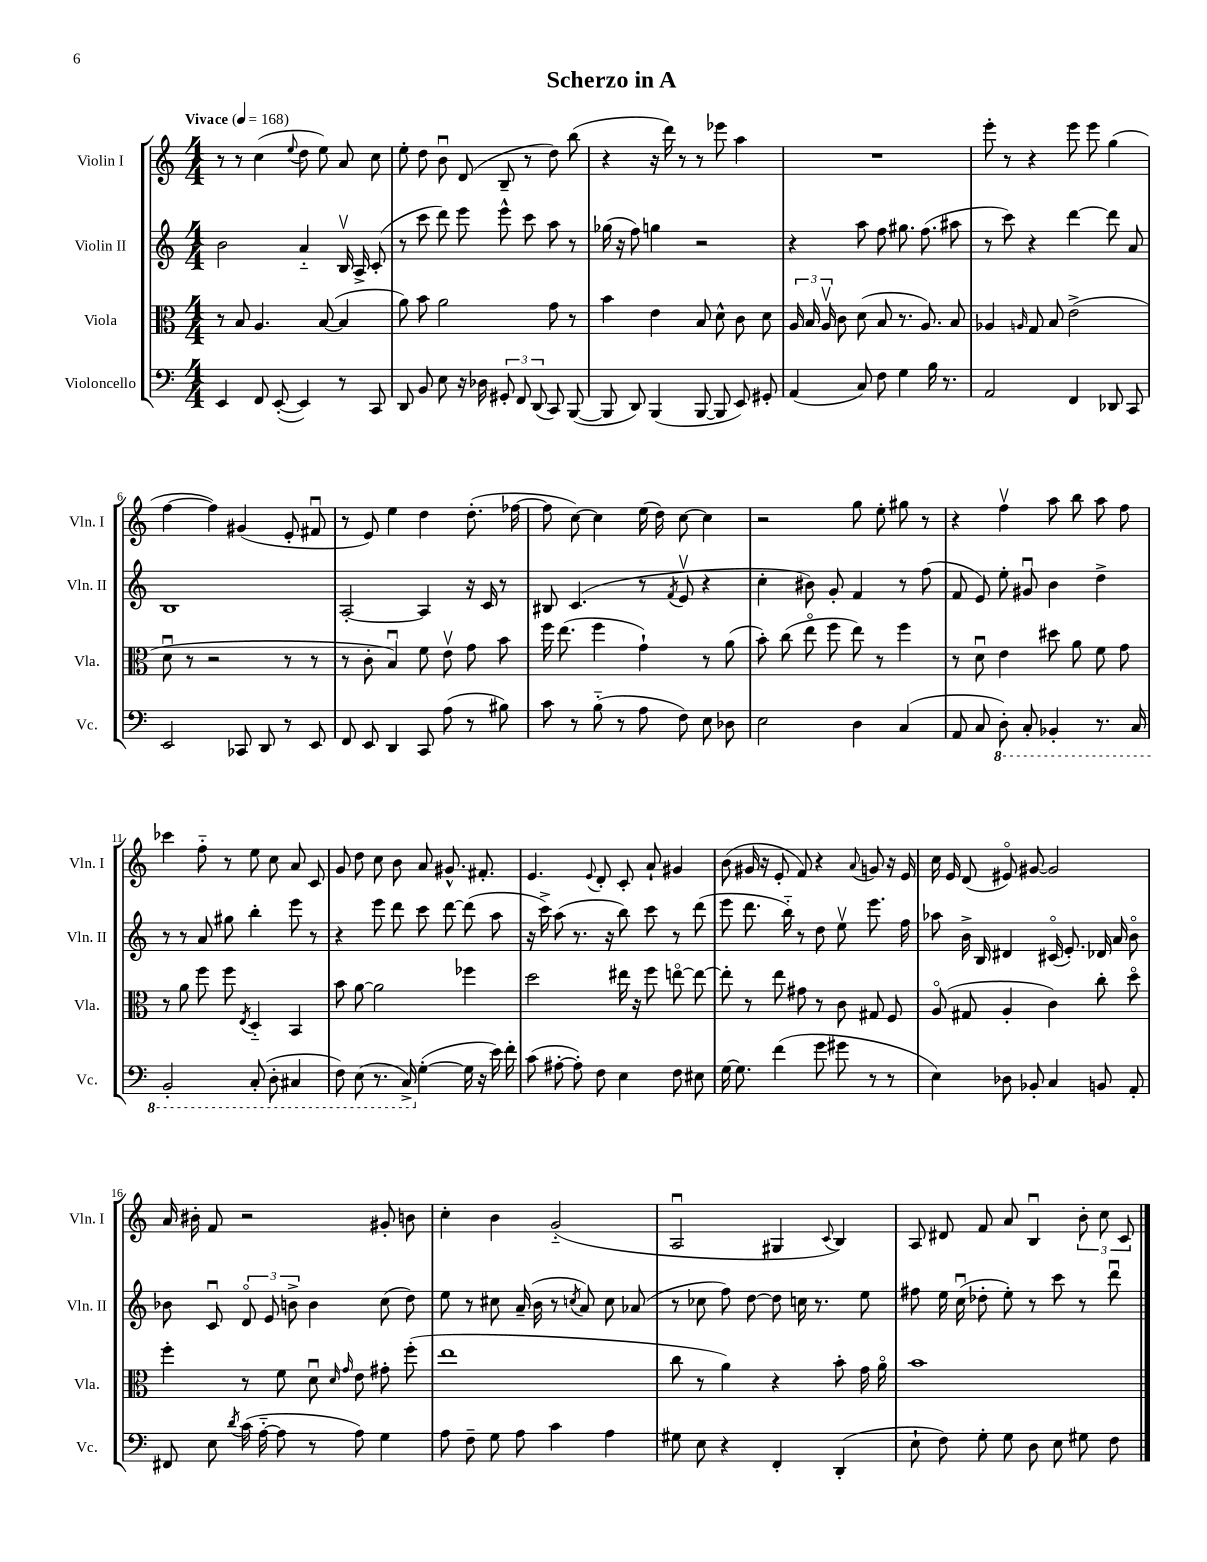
\header { title = "Scherzo in A" }
<<
\new StaffGroup <<
\new Staff = "s0" \with { instrumentName = "Violin I" shortInstrumentName = "Vln. I" } {
    \clef treble \key c \major \numericTimeSignature \time 4/4 \tempo "Vivace" 4 = 168
    \autoBeamOff r8 r8 c''4( \appoggiatura { e''8 } d''8 e''8) a'8 c''8 |
    e''8-. d''8 b'8\downbow d'8( b8-- r8 d''8) b''8( |
    r4 r16 d'''16) r8 r8 ees'''8 a''4 |
    R1 |
    e'''8-. r8 r4 e'''8 e'''8 g''4( |
    f''4~ f''4) gis'4( e'8-. fis'8\downbow |
    r8 e'8) e''4 d''4 d''8.-.( fes''16~ |
    fes''8 c''8~) c''4 e''16( d''16) c''8~ c''4 |
    r2 g''8 e''8-. gis''8 r8 |
    r4 f''4\upbow a''8 b''8 a''8 f''8 |
    ces'''4 f''8-_ r8 e''8 c''8 a'8 c'8 |
    g'8 d''8 c''8 b'8 a'8 gis'8.-^ fis'8.-. |
    e'4. \appoggiatura { e'8 } d'8-. c'8-. a'8-! gis'4 |
    b'8( gis'16 r16 e'8-. f'8) r4 \appoggiatura { a'8 } g'8 r16 e'16 |
    c''16 e'16 d'8( eis'8\flageolet) gis'8~ gis'2 |
    a'16 bis'16-. f'8 r2 gis'8-. b'8 |
    c''4-. b'4 g'2-_( |
    a2\downbow gis4 \appoggiatura { c'8 } b4) |
    a8 dis'8 f'8 a'8 b4\downbow \tuplet 3/2 { b'8-. c''8 c'8 } \bar "|." |
}
\new Staff = "s1" \with { instrumentName = "Violin II" shortInstrumentName = "Vln. II" } {
    \clef treble \key c \major \numericTimeSignature \time 4/4
    \autoBeamOff b'2 a'4-_ b16\upbow a16-> c'8-.( |
    r8 c'''8 d'''8) e'''8 e'''8-^ c'''8 a''8 r8 |
    ges''16( r16 f''8) g''4 r2 |
    r4 a''8 f''8 gis''8. f''8.( ais''8 |
    r8 c'''8) r4 d'''4~ d'''8 a'8 |
    b1 |
    a2~-. a4 r16 c'16 r8 |
    bis8 c'4.( r8 \acciaccatura { f'8 } e'8\upbow r4 |
    c''4-. bis'8) g'8-. f'4 r8 f''8( |
    f'8 e'8) e''8-. gis'8\downbow b'4 d''4-> |
    r8 r8 a'8 gis''8 b''4-. e'''8 r8 |
    r4 e'''8 d'''8 c'''8 d'''8~ d'''8( a''8 |
    r16 c'''16->) a''8( r8. r16 b''8) c'''8 r8 d'''8( |
    e'''8 d'''8. b''16-_) r8 d''8 e''8\upbow e'''8. f''16 |
    aes''8 b'16-> b16 dis'4 cis'16\flageolet( e'8.-.) des'16 a'16 b'8\flageolet |
    bes'8 c'8\downbow \tuplet 3/2 { d'8\flageolet e'8 b'8-> } b'4 c''8( d''8) |
    e''8 r8 cis''8 a'16--( b'16 r8 \acciaccatura { c''8 } a'8) c''8 aes'8( |
    r8 ces''8 f''8) d''8~ d''8 c''16 r8. e''8 |
    fis''8 e''16 c''16\downbow( des''8-. e''8-.) r8 c'''8 r8 d'''8\downbow \bar "|." |
}
\new Staff = "s2" \with { instrumentName = "Viola" shortInstrumentName = "Vla." } {
    \clef alto \key c \major \numericTimeSignature \time 4/4
    \autoBeamOff r8 b8 a4. b8~( b4 |
    a'8) b'8 a'2 g'8 r8 |
    b'4 e'4 b8 d'8-^ c'8 d'8 |
    \tuplet 3/2 { a16 b16 a16\upbow } c'8 d'8( b8 r8. a8.) b8 |
    aes4 \grace { a16 } g8 b8 e'2->( |
    d'8\downbow r8 r2 r8 r8 |
    r8 c'8-. b4\downbow) f'8 e'8\upbow g'8 b'8 |
    f''16 e''8.( f''4 g'4-!) r8 a'8( |
    b'8-.) c''8( e''8\flageolet f''8 e''8) r8 f''4 |
    r8 d'8\downbow e'4 dis''8 a'8 f'8 g'8 |
    r8 a'8 f''8 f''8 \acciaccatura { e8 } d4-_ b,4 |
    b'8 a'8~ a'2 fes''4 |
    d''2 eis''16 r16 f''8 e''8~\flageolet e''8~ |
    e''8-. r8 e''8 gis'8 r8 c'8 gis8 f8 |
    a8\flageolet( gis8 a4-. c'4) c''8-. d''8\flageolet |
    f''4-. r8 f'8 d'8\downbow \grace { d'16 g'16 } e'8 gis'8-. f''8-.( |
    e''1 |
    c''8 r8 a'4) r4 b'8-. g'16 a'16\flageolet |
    b'1 \bar "|." |
}
\new Staff = "s3" \with { instrumentName = "Violoncello" shortInstrumentName = "Vc." } {
    \clef bass \key c \major \numericTimeSignature \time 4/4
    \autoBeamOff e,4 f,8 e,8~-.( e,4) r8 c,8 |
    d,8 b,8 e8 r16 des16 \tuplet 3/2 { gis,8-. f,8 d,8( } c,8) b,,8~( |
    b,,8 d,8) b,,4( b,,8~ b,,8 e,8) gis,8-. |
    a,4( c8) f8 g4 b16 r8. |
    a,2 f,4 des,8 c,8 |
    e,2 ces,8 d,8 r8 e,8 |
    f,8 e,8 d,4 c,8 a8( r8 bis8) |
    c'8 r8 b8-_( r8 a8 f8) e8 des8 |
    e2 d4 c4( |
    a,8 c8 \ottava #-1 d,8-.) c,8-. bes,,4-. r8. c,16 |
    b,,2-. c,8-.( d,8-. cis,4 |
    f,8) e,8( r8. c,16->) \ottava #0 g4~-.( g16 r16 e'16) f'16-. |
    c'8( ais8~-. ais8-.) f8 e4 f8 eis8 |
    g16~ g8. f'4( g'8 gis'8 r8 r8 |
    e4) des8 bes,8-. c4 b,8 a,8-. |
    fis,8 e8 \acciaccatura { d'8 } c'16( a16~-_ a8 r8 a8) g4 |
    a8 f8-- g8 a8 c'4 a4 |
    gis8 e8 r4 f,4-. d,4-.( |
    e8-! f8) g8-. g8 d8 e8 gis8 f8 \bar "|." |
}
>>
>>
